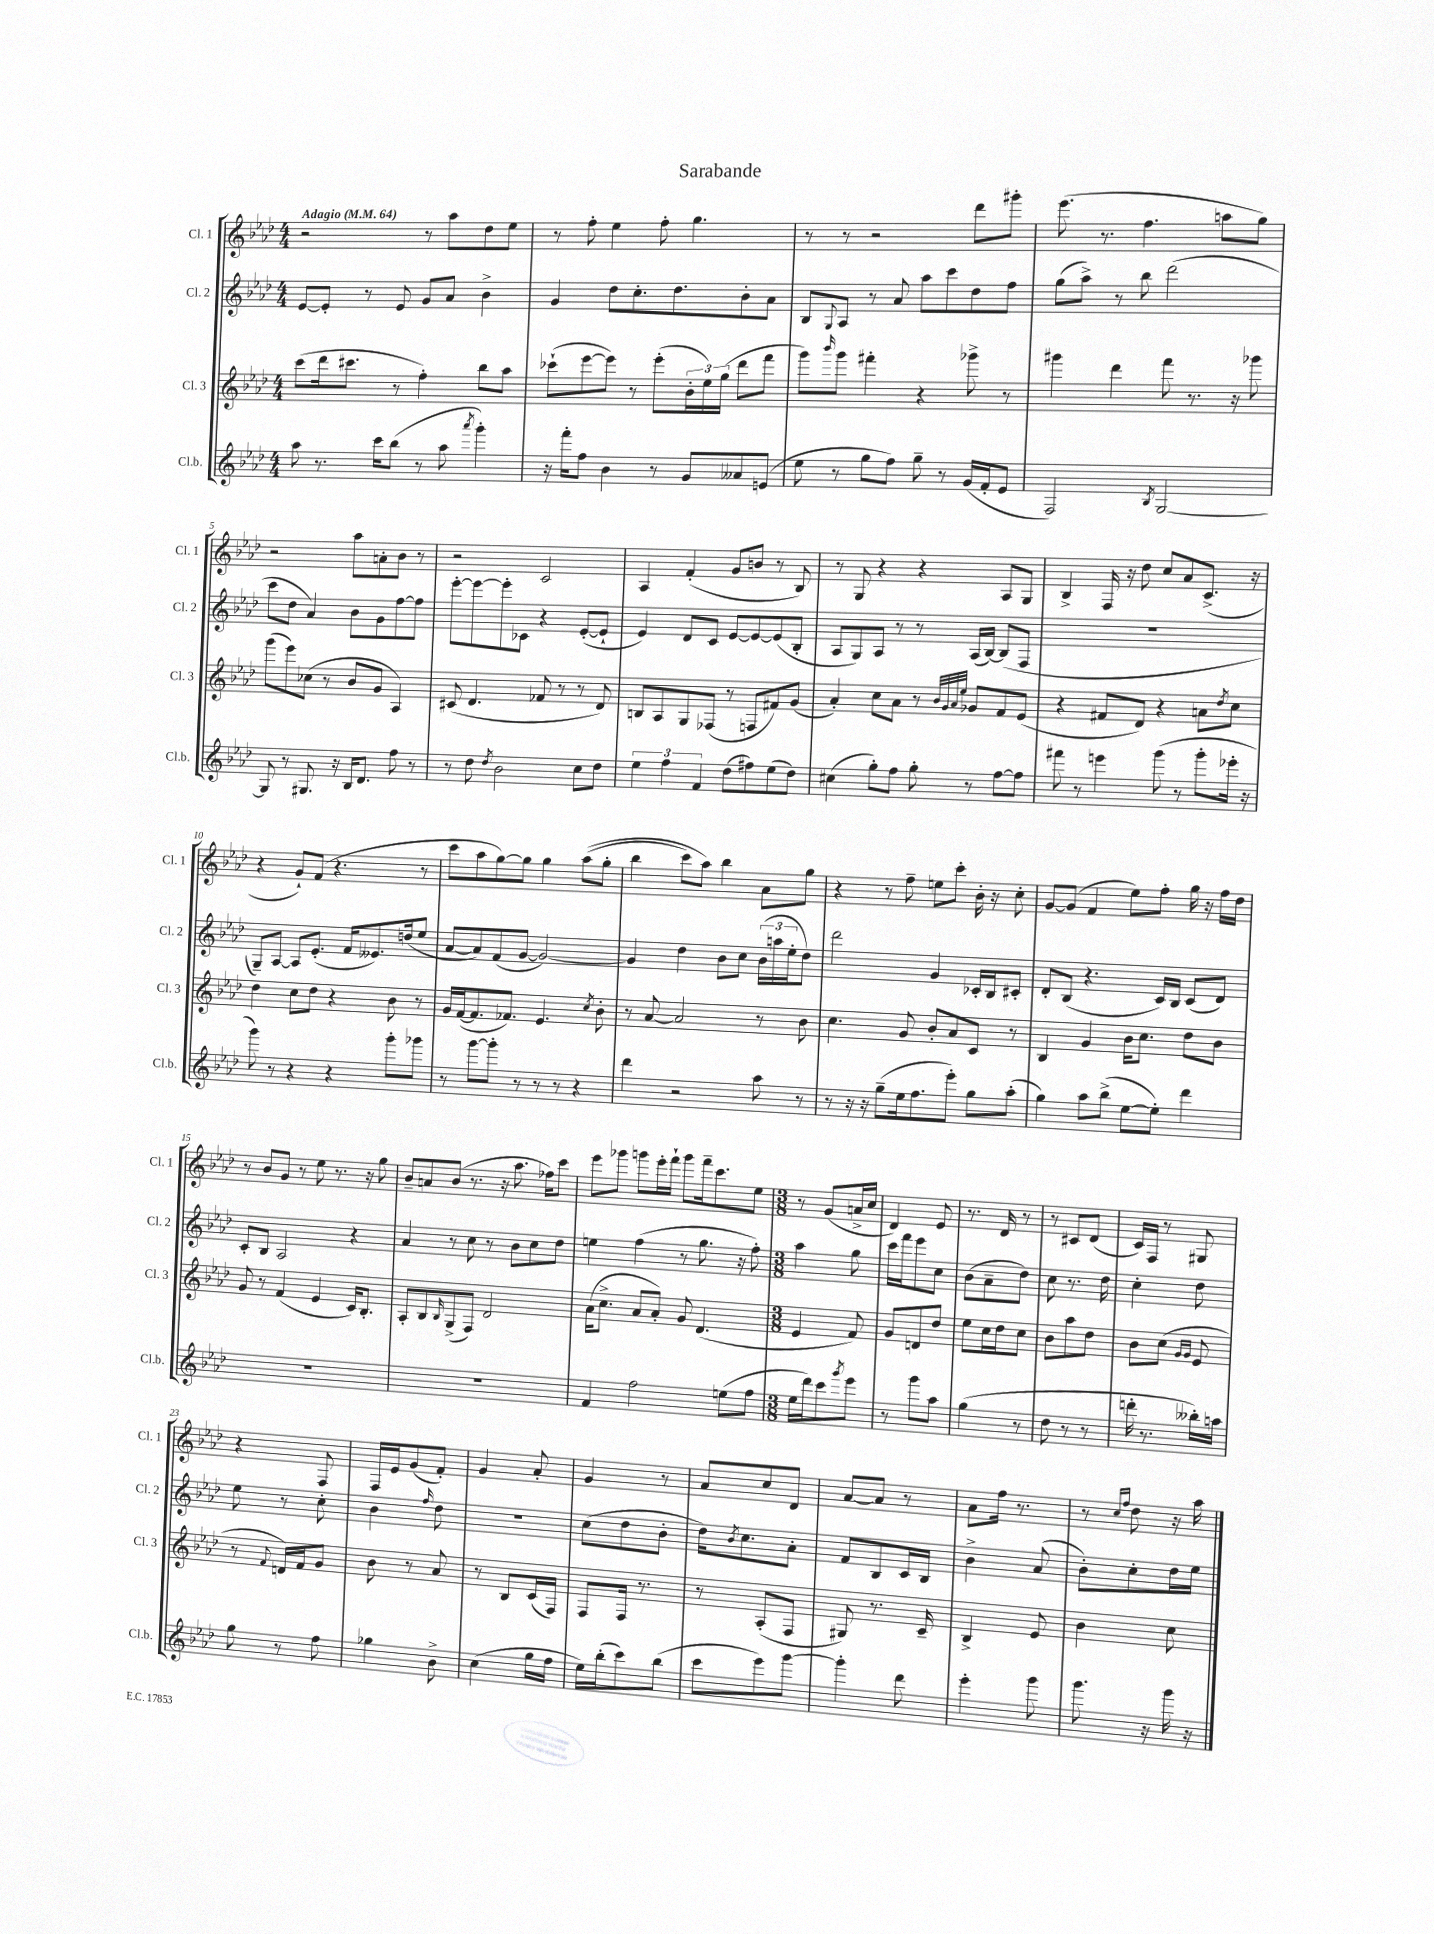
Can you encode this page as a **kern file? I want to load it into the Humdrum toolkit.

**kern	**kern	**kern	**kern
*part4	*part3	*part2	*part1
*staff4	*staff3	*staff2	*staff1
*I"Cl.b.	*I"Cl. 3	*I"Cl. 2	*I"Cl. 1
*I'Cl.b.	*I'Cl. 3	*I'Cl. 2	*I'Cl. 1
*clefG2	*clefG2	*clefG2	*clefG2
*k[b-e-a-d-]	*k[b-e-a-d-]	*k[b-e-a-d-]	*k[b-e-a-d-]
*M4/4	*M4/4	*M4/4	*M4/4
*MM64	*MM64	*MM64	*MM64
=1	=1	=1	=1
!	!	!	!LO:TX:a:B:t=Adagio
8aa-\	(8ccc\L	[8e-/L	2r
8.r	16ddd-\k	8e-'/J]	.
.	8.ccc#X\J	.	.
.	.	8r	.
16ccc\KL	.	.	.
(8bb-\J	8r	8e-/	.
8r	4ff'\)	8g/L	8r
8aa-\	.	8a-/J	8aa-\L
8qaaa-/	.	.	.
4ggg'\)	8bb-\L	4b-^\	8dd-\
.	8aa-\J	.	8ee-\J
=2	=2	=2	=2
16r	(8ccc-X`\L	4g/	8r
16fff'\KL	.	.	.
8ff\J	[8eee-\	.	8ff'\
4b-\	8eee-\J])	8dd-\L	4ee-\
.	8r	8.cc'\	.
8r	(8eee-'\L	.	8ff'\
.	.	8.dd-\	.
8g/L	24b-'\L	.	4.gg\
.	24ee-\)	.	.
.	(24gg\JJ	.	.
8a--X/	8ddd-\L	8b-'\	.
(8en/J	8fff\J	8a-\J	.
=3	=3	=3	=3
8ee-\	8ggg\L)	8B-/L	8r
.	16qqbbb-/	8qqG/	.
8r	8ggg\J	8A-/J	8r
8gg\L	4fff#X'\	8r	2r
8ff\J)	.	8a-/	.
8gg~\	4r	8aa-\L	.
8r	.	8ccc\	.
(16g/LL	8ggg-X^\	8dd-\	8ddd-\L
16f'/J	.	.	.
8e-/J	8r	8ff\J	8ggg#X'\J
=4	=4	=4	=4
2F/)	4ggg#X\	(8gg\L	(8.eee-\
.	.	8aa-^\J)	.
.	.	.	8.r
.	4ddd-\	8r	.
.	.	8bb-\	4.ff\
8qB-/	.	.	.
[2G/	8fff\	(2ddd-\	.
.	8.r	.	.
.	.	.	8aan\L
.	16r	.	.
.	8ggg-X\	.	8gg\J)
!!LO:LB:g=z
=5	=5	=5	=5
8G/]	(8ggg\L	8ccc\L	2r
8r	8eee-\)	8dd-\J	.
8.G#X/	(8cc-X\J	4a-/)	.
.	8r	.	.
16r	.	.	.
16B-/KL	8b-/L	8b-\L	8aa-\L
8.d-/J	.	.	.
.	8g/J	8g\	8an'\
8ff\	4A-/)	[8ff\	8b-\J
8r	.	8ff\J]	8r
=6	=6	=6	=6
8r	(8c#X/	[8eee-'\L	2r
8dd-\	4.d-/	8eee-\_	.
8qdd-/	.	.	.
2b-\	.	8eee-'\]	.
.	.	8c-X\J	.
.	8f-X/	4r	2c/
.	8r	.	.
8cc\L	8r	([8e-'/L	.
8dd-\J	8d-/)	8e-`/J]	.
=7	=7	=7	=7
6ee-\	8Bn/L	4e-/)	4A-/
.	8A-/	.	.
6ff\	.	.	.
.	8G/	8d-/L	(4f'/
6f/	.	.	.
.	(8F-X/J	8c/J	.
(8dd-\L	8r	[8e-/L	8g/L
8ff#X\)	8Fn/L	8e-/_	8bn/J
(8ee-\	8f#X/)	(8e-/]	8r
8dd-\J)	(8g/J	8B-'/J	8B-/)
=8	=8	=8	=8
(4cc#X\	4a-'/)	8A-/L	8r
.	.	8G/)	8G/
8gg'\L)	8cc\L	8A-/J	4r
8ff\J	8a-\J	8r	.
8gg'\	8r	8r	4r
.	32qqb-/LLL	.	.
.	32qqg/	.	.
.	32qqa-/	.	.
.	32qqee-/JJJ	.	.
8r	8g-X/L	(16A-/LL	.
.	.	[16B-/JJ)	.
[8ff\L	8f/	(8B-/L]	8A-/L
8ff\J]	(8e-/J	8F/J	8G/J
=9	=9	=9	=9
8fff#X\	4r	1r	4B-^/
8r	.	.	.
4eeen\	8f#X/L	.	16F/
.	.	.	16r
.	8d-/J)	.	8dd-\
(8ggg\	4r	.	8cc/L
8r	.	.	8a-/
8ggg'\L	8an\L	.	(8.c^/J
.	8qdd-/	.	.
16eee-X'\Jk	8cc\J	.	.
16r	.	.	16r
!!LO:LB:g=z
=10	=10	=10	=10
8ggg\)	4dd-\	8G~/L)	4r
8r	.	[8A-/J	.
4r	8cc\L	8A-/L]	8g`/L)
.	8dd-\J	(8.e-'/J	(8f/J
4r	4r	.	4.r
.	.	16f/KL	.
.	.	8.e--X/)	.
8ggg'\L	8b-\	.	.
.	.	(16ddn/k	.
8ggg-X\J	8r	8ee-/J	8r
=11	=11	=11	=11
8r	16g/LL	[8a-/L	8ccc\L
.	([16f/J	.	.
[8ggg\L	8.f/]	8a-/])	8aa-\
8ggg'\J]	.	(8f/	[8gg\)
.	8.f-X/J)	.	.
8r	.	[8g/J	8gg\J]
8r	4.e-/	2g/_)	4gg\
8r	.	.	.
4r	.	.	((8aa-\L
.	8qcc/	.	.
.	8b-'\	.	8gg'\J
=12	=12	=12	=12
4ddd-\	8r	4g/]	4bb-\
.	[8a-/	.	.
2r	2a-/]	4dd-\	8ccc\L)
.	.	.	8aa-\J)
.	.	8b-\L	4bb-\
.	.	8cc\J	.
8aa-\	8r	(24b-\LL	8a-\L
.	.	24aan\	.
.	.	24ee-'\J	.
8r	8b-\	8dd-\J)	8gg\J
=13	=13	=13	=13
8r	4.cc\	2ddd-\	4r
16r	.	.	.
16r	.	.	.
(8gg~\L	.	.	8r
16ee-\k	8g/	.	8ff~\
8.ff\	.	.	.
.	8b-'/L	4g/	8een\L
8eee-'\J)	8a-/	.	8ccc'\J
8gg\L	8c/J	16c-X'/LL	16b-'\
.	.	16B-/J	16r
(8aa-'\J	8r	8c#X'/J	8cc'\
=14	=14	=14	=14
4gg\)	4B-/	8d-'/L	[8g/L
.	.	(8B-/J	(8g/J]
8aa-\L	4g/	4.r	4f/
(8bb-^\J	.	.	.
[8ee-\L	16b-\KL	.	8ee-\L)
.	8.cc\J	.	.
8ee-'\J])	.	16c/LL)	8ff'\J
.	.	16B-/JJ	.
4ddd-\	8dd-\L	(8c/L	16gg\
.	.	.	16r
.	8b-\J	8d-/J)	16ff\LL
.	.	.	16dd-\JJ
!!LO:LB:g=z
=15	=15	=15	=15
1r	8g/	8c'/L	8r
.	8r	8B-/J	8b-/L
.	(4f/	2A-/	8g/J
.	.	.	8r
.	4e-/	.	8ee-\
.	.	.	8.r
.	16c/KL)	4r	.
.	8.B-'/J	.	16r
.	.	.	8gg\
=16	=16	=16	=16
1r	8A-'/L	4a-/	8b-~/L
.	8B-/	.	8an/
.	16qqB-/	.	.
.	(8G^/	8r	(8b-/J
.	8F/J)	8cc\	8.r
.	2d-/	8r	.
.	.	.	16r
.	.	8b-\L	8.aa-\
.	.	8cc\	.
.	.	.	16ff-X\KL)
.	.	8dd-\J	8ccc\J
=17	=17	=17	=17
4f/	(16a-\KL	4een\	8eee-\L
.	8.cc^\J	.	.
.	.	.	8ggg-X\J
2ff\	8a-/L	(4ff\	8gggn\L
.	8a-'/J)	.	16eee-'\L
.	.	.	16fff`\JJ
.	8g/	8r	8ggg\L
.	(4.d-/	8.gg\	16fff~\k
.	.	.	8.ccc\
(8een\L	.	.	.
.	.	16r	.
8ff\J	.	8ff'\)	8ee-\J
=18	=18	=18	=18
*M3/8	*M3/8	*M3/8	*M3/8
16ee-\LL	4e-/	4aa-\	8r
16ddd-\J)	.	.	.
8ccc\	.	.	(8g/L
8qggg/	.	.	.
8eee-\J	8f/)	8gg\	16an^/L
.	.	.	16cc/JJ
=19	=19	=19	=19
8r	8g/L	16ccc\LL	4d-/)
.	.	16fff\J	.
8ggg\L	8dn/	8eee-\	.
8aa-\J	8dd-/J	8cc\J	8e-/
=20	=20	=20	=20
(4gg\	8ee-\L	(8b-\L	8.r
.	16cc\L	8a-~\	.
.	16dd-\J	.	16d-/
8r	8cc\J	8dd-\J)	8r
=21	=21	=21	=21
8dd-\	8b-\L	8cc\	8r
8r	8aa-\	8.r	8c#X/L
8r	8dd-\J	.	(8d-/J
.	.	16dd-\	.
=22	=22	=22	=22
16dddn'\	8b-\L	4cc'\	16c/LL)
8.r	.	.	16F/JJ
.	(8cc\J	.	8r
.	16qqg/LL	.	.
.	16qqg/JJ	.	.
16bb--X'\LL)	8e-/	8dd-\	8G#X/
16aan\JJ	.	.	.
!!LO:LB:g=z
=23	=23	=23	=23
8gg\	8r	8ee-\	4r
.	8qqf/	.	.
8r	16dn/LL)	8r	.
.	16f/J	.	.
8ff\	8g/J	8cc'\	8F/
=24	=24	=24	=24
4gg-X\	8b-\	4b-\	16F/LL
.	.	.	16e-/J
.	8r	.	(8g/
.	.	16qqff/	.
8b-^\	8a-/	8dd-\	8f'/J)
=25	=25	=25	=25
(4cc\	8r	4.r	4g/
.	8B-/L	.	.
16gg\LL	(16c/L	.	8a-'/
16ff\JJ	16F/JJ)	.	.
=26	=26	=26	=26
16ee-\LL)	8F/L	(8cc\L	4g/
(16bb-'\J	.	.	.
8ccc\)	16F/Jk	8dd-\	.
.	8.r	.	.
(8bb-\J	.	8b-'\J	8r
=27	=27	=27	=27
8ccc\L	8r	16dd-\KL)	8a-/L
.	.	8qb-/	.
.	.	8.cc\	.
8eee-\)	(8A-'/L	.	8cc/
[8ggg\J	8F/J	8a-'\J	8d-/J
=28	=28	=28	=28
4ggg'\]	8G#X/)	8f/L	[8a-/L
.	8.r	8B-/	8a-/J]
8ddd-\	.	16c/L	8r
.	16c~/	16B-/JJ	.
=29	=29	=29	=29
4eee-'\	4B-^/	4b-^\	8a-\L
.	.	.	16ff\Jk
.	.	.	8.r
8ggg\	8e-/	(8a-/	.
=30	=30	=30	=30
8.ggg\	4b-\	8b-'\L)	8r
.	.	.	16qqcc/LL
.	.	.	16qqff/JJ
.	.	8cc'\	8dd-\
16r	.	.	.
16ggg\	8cc\	16dd-\L	16r
16r	.	16ee-\JJ	16aa-\
==	==	==	==
*-	*-	*-	*-
